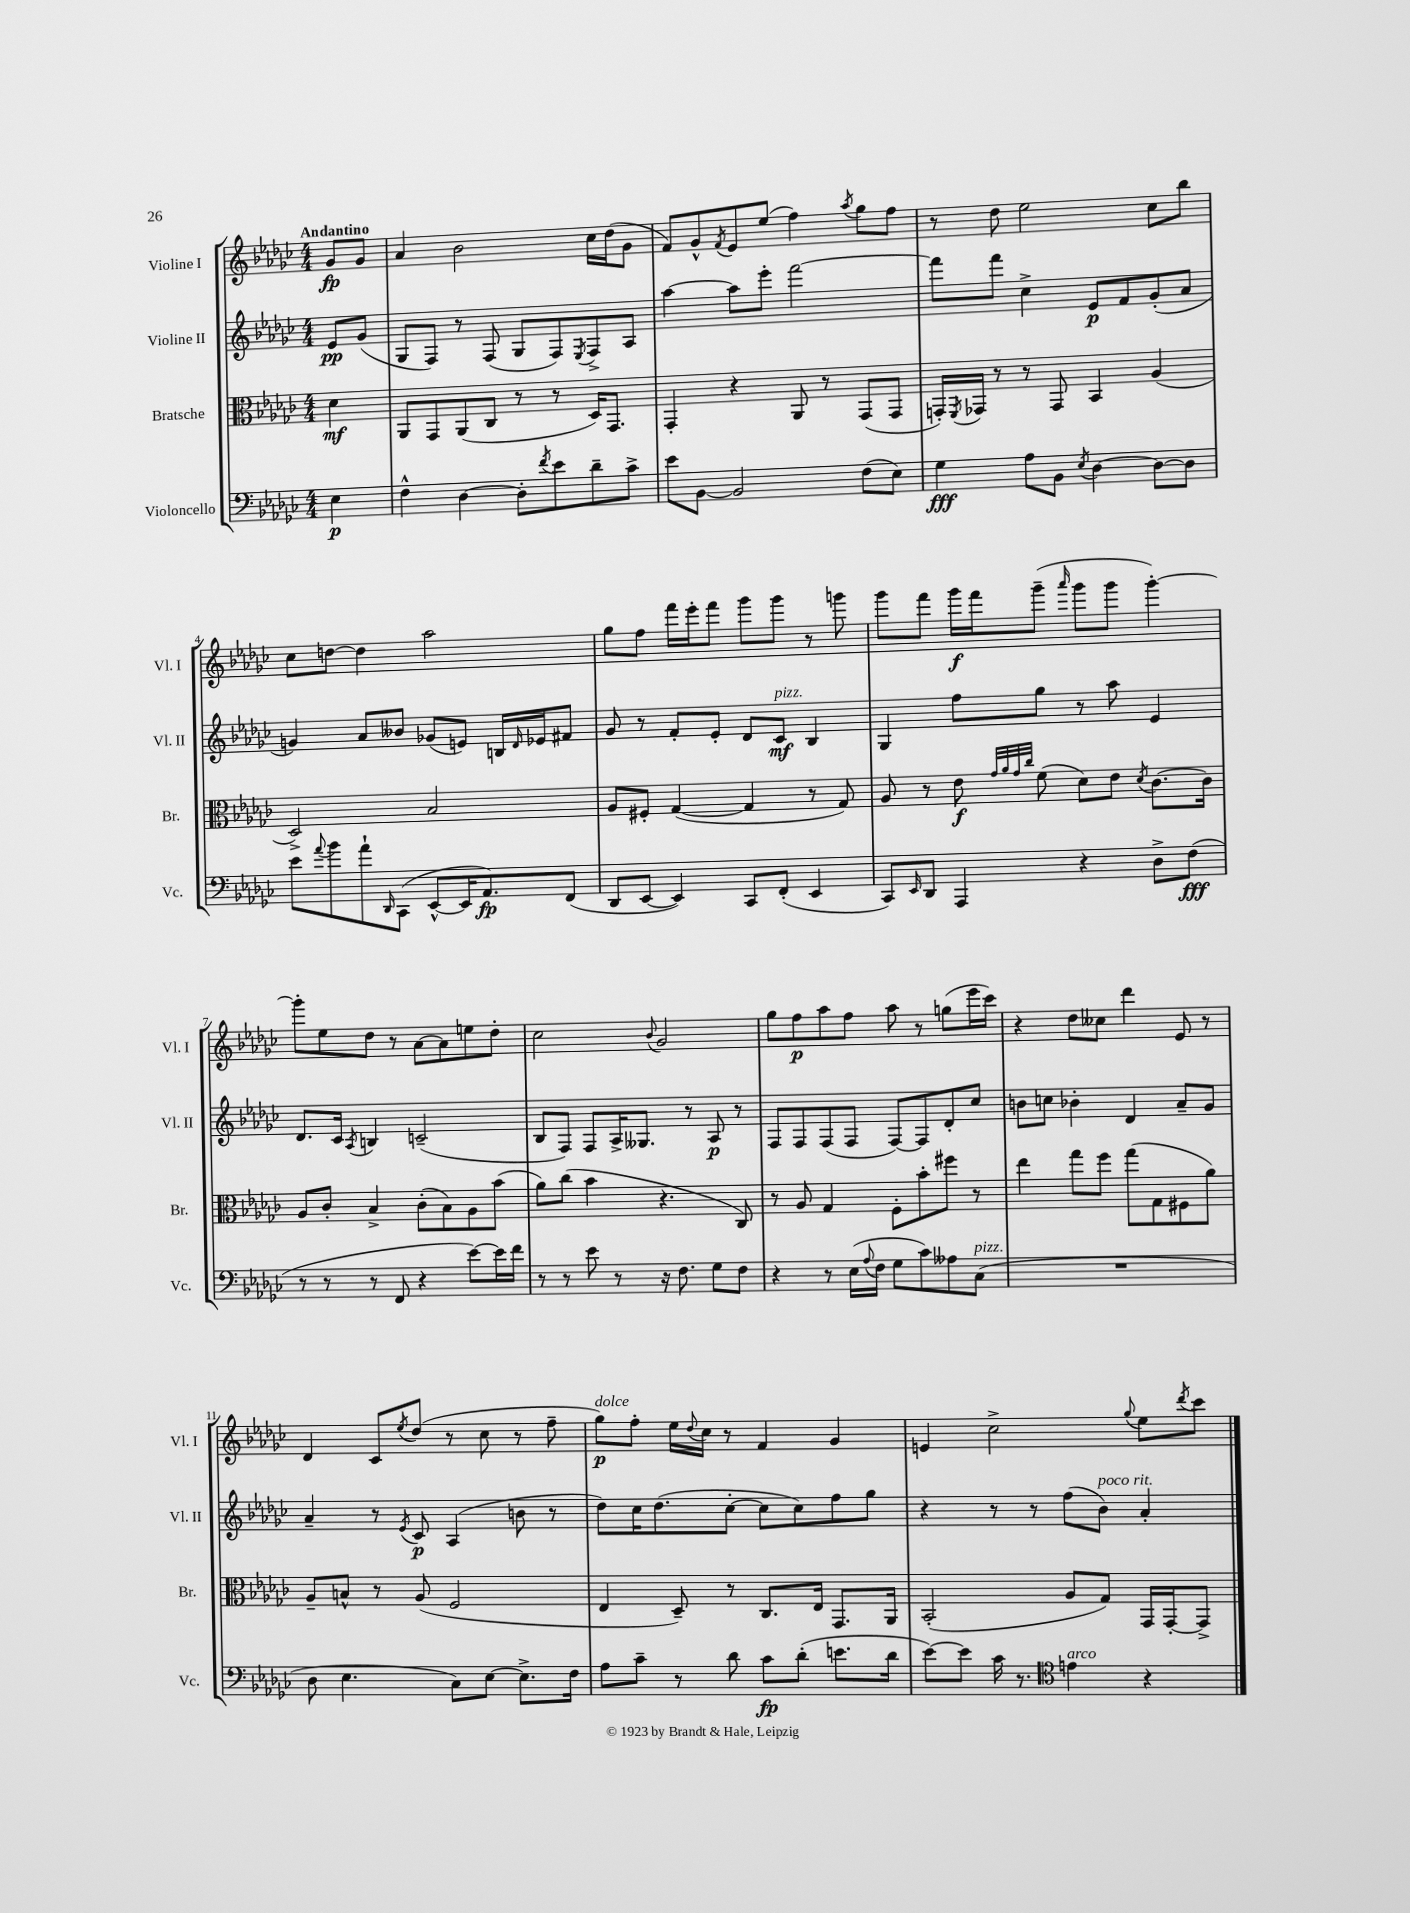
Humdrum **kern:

**kern	**dynam	**kern	**dynam	**kern	**dynam	**kern	**dynam
*part4	*part4	*part3	*part3	*part2	*part2	*part1	*part1
*staff4	*staff4	*staff3	*staff3	*staff2	*staff2	*staff1	*staff1
*I"Violoncello	*	*I"Bratsche	*	*I"Violine II	*	*I"Violine I	*
*I'Vc.	*	*I'Br.	*	*I'Vl. II	*	*I'Vl. I	*
*clefF4	*	*clefC3	*	*clefG2	*	*clefG2	*
*k[b-e-a-d-g-c-]	*	*k[b-e-a-d-g-c-]	*	*k[b-e-a-d-g-c-]	*	*k[b-e-a-d-g-c-]	*
*M4/4	*	*M4/4	*	*M4/4	*	*M4/4	*
=	=	=	=	=	=	=	=
!	!	!	!	!	!	!LO:TX:a:B:t=Andantino	!
4E-\	p	4d-\	mf	8e-/L	pp	8g-/L	fp
.	.	.	.	(8g-/J	.	8g-/J	.
=1	=1	=1	=1	=1	=1	=1	=1
4F^^\	.	8AA-/L	.	8G-/L	.	4a-/	.
.	.	8GG-/	.	8F/J)	.	.	.
[4D-\	.	(8AA-/	.	8r	.	2b-\	.
.	.	8C-/J	.	(8F/	.	.	.
8D-'\L]	.	8r	.	8G-/L	.	.	.
8qf/	.	.	.	.	.	.	.
8e-\	.	8r	.	8F/)	.	.	.
.	.	.	.	8qE-/	.	.	.
8d-~\	.	16D-/KL)	.	8F^/	.	16cc-\LL	.
.	.	8.GG-/J	.	.	.	(16dd-\J	.
8c-^\J	.	.	.	8A-/J	.	8g-\J	.
=2	=2	=2	=2	=2	=2	=2	=2
8e-\L	.	4GG-'/	.	[4aa-\	.	8f/L)	.
[8BB-\J	.	.	.	.	.	8g-^^/	.
.	.	.	.	.	.	8qf/	.
2BB-/]	.	4r	.	8aa-\L]	.	8e-/	.
.	.	.	.	8eee-'\J	.	(8ee-/J	.
.	.	8AA-/	.	[2fff\	.	4ff\)	.
.	.	8r	.	.	.	.	.
.	.	.	.	.	.	8qaa-/	.
(8F\L	.	(8GG-/L	.	.	.	8gg-\L	.
8E-\J)	.	8GG-/J	.	.	.	8ff\J	.
=3	=3	=3	=3	=3	=3	=3	=3
4G-\	fff	16GGn'/LL)	.	8fff\L]	.	8r	.
.	.	8qFF/	.	.	.	.	.
.	.	16GG-X/JJ	.	.	.	.	.
.	.	8r	.	8fff\J	.	8dd-\	.
8A-\L	.	8r	.	4cc-^\	.	2ee-\	.
8BB-\J	.	8GG-/	.	.	.	.	.
8qE-/	.	.	.	.	.	.	.
[4D-\	.	4BB-/	.	8e-/L	p	.	.
.	.	.	.	8f/	.	.	.
8D-\L_	.	(4A-/	.	(8g-'/	.	8cc-\L	.
8D-\J]	.	.	.	8a-/J	.	8bb-\J	.
!!LO:LB:g=z
=4	=4	=4	=4	=4	=4	=4	=4
8e-\L	.	2D-^/)	.	4gn/)	.	8cc-\L	.
8qqa-/	.	.	.	.	.	.	.
8b-\	.	.	.	.	.	[8ddn\J	.
8a-`\	.	.	.	8a-/L	.	4dd\]	.
16qqDD-/	.	.	.	.	.	.	.
(8CC-\J	.	.	.	8b--X/J	.	.	.
[8EE-^^/L	.	2B-/	.	(8g-X/L	.	2aa-\	.
16EE-/K]	.	.	.	8en/J)	.	.	.
8.AA-/)	fp	.	.	.	.	.	.
.	.	.	.	16Bn/LL	.	.	.
.	.	.	.	16qqd-/	.	.	.
.	.	.	.	16e-X/J	.	.	.
(8FF/J	.	.	.	8f#X/J	.	.	.
=5	=5	=5	=5	=5	=5	=5	=5
8DD-/L	.	8A-/L	.	8g-/	.	8gg-\L	.
[8EE-/J	.	8F#X'/J	.	8r	.	8ff\J	.
4EE-/])	.	([4G-/	.	8f'/L	.	16fff\LL	.
.	.	.	.	.	.	16eee-'\J	.
.	.	.	.	8e-'/J	.	8fff\J	.
8CC-/L	.	4G-/]	.	8d-/L	.	8ggg-\L	.
!	!	!	!	!LO:TX:a:i:t=pizz.	!	!	!
(8FF'/J	.	.	.	8c-/J	mf	8ggg-\J	.
4EE-/	.	8r	.	4B-/	.	8r	.
.	.	8G-/)	.	.	.	8gggn\	.
=6	=6	=6	=6	=6	=6	=6	=6
8CC-/L)	.	8A-/	.	4G-/	.	8ggg-\L	.
16qqEE-/	.	.	.	.	.	.	.
8DD-/J	.	8r	.	.	.	8fff\J	.
4AAA-/	.	8e-\	f	8ff\L	.	16ggg-\LL	f
.	.	.	.	.	.	16fff\J	.
.	.	32qqg-/LLL	.	.	.	.	.
.	.	32qqa-/	.	.	.	.	.
.	.	32qqg-/	.	.	.	.	.
.	.	32qqcc-/JJJ	.	.	.	.	.
.	.	(8f\	.	8gg-\J	.	(8ggg-~\J	.
.	.	.	.	.	.	16qqaaa-/	.
4r	.	8d-\L)	.	8r	.	8ggg-\L	.
.	.	8e-\J	.	8aa-\	.	8ggg-\J	.
.	.	8qd-/	.	.	.	.	.
8D-^\L	.	[8.c-\L	.	4e-/	.	[4ggg-'\)	.
(8F\J	fff	.	.	.	.	.	.
.	.	16c-\Jk]	.	.	.	.	.
!!LO:LB:g=z
=7	=7	=7	=7	=7	=7	=7	=7
8r	.	8A-/L	.	8.d-/L	.	8ggg-'\L]	.
8r	.	8c-'/J	.	.	.	8ee-\	.
.	.	.	.	16c-/Jk	.	.	.
.	.	.	.	8qA-/	.	.	.
8r	.	4B-^/	.	4Bn/	.	8dd-\J	.
8FF/	.	.	.	.	.	8r	.
4r	.	(8c-'\L	.	(2cn~/	.	[8a-\L	.
.	.	8B-\)	.	.	.	8a-\]	.
[8e-\L)	.	8A-\	.	.	.	8een\	.
16e-\L]	.	(8b-\J	.	.	.	8dd-'\J	.
16f\JJ	.	.	.	.	.	.	.
=8	=8	=8	=8	=8	=8	=8	=8
8r	.	8a-\L)	.	8B-/L	.	2cc-\	.
8r	.	(8cc-\J	.	8F/J)	.	.	.
8e-\	.	4b-\	.	8F/L	.	.	.
8r	.	.	.	16A-^/K	.	.	.
.	.	.	.	8.G--X/J	.	.	.
.	.	.	.	.	.	8qqb-/	.
16r	.	4.r	.	.	.	2g-/	.
8.F\	.	.	.	.	.	.	.
.	.	.	.	8r	.	.	.
8G-\L	.	.	.	8A-/	p	.	.
8F\J	.	8C-/)	.	8r	.	.	.
=9	=9	=9	=9	=9	=9	=9	=9
4r	.	8r	.	8F/L	.	8gg-\L	.
.	.	8A-/	.	8F/	.	8ff\	p
8r	.	4G-/	.	(8F/	.	8aa-\	.
(16E-\LL	.	.	.	8F/J	.	8ff\J	.
8qqA-/	.	.	.	.	.	.	.
16F\JJ	.	.	.	.	.	.	.
8G-\L	.	8F'\L	.	[8F/L)	.	8aa-\	.
8c-\)	.	8b-'\	.	8F/]	.	8r	.
8A--X\	.	8ff#X\J	.	8d-'/	.	(8ggn\L	.
!LO:TX:a:i:t=pizz.	!	!	!	!	!	!	!
(8C-\J	.	8r	.	8cc-/J	.	16eee-\L	.
.	.	.	.	.	.	16ccc-\JJ)	.
=10	=10	=10	=10	=10	=10	=10	=10
1r	.	4ee-\	.	8bn\L	.	4r	.
.	.	.	.	8ccn\J	.	.	.
.	.	8gg-\L	.	4b-X'\	.	8dd-\L	.
.	.	8ff\J	.	.	.	8cc--X\J	.
.	.	(8gg-\L	.	4d-/	.	4ddd-\	.
.	.	8G-\	.	.	.	.	.
.	.	8F#X\	.	8a-~/L	.	8e-/	.
.	.	8a-\J)	.	8g-/J	.	8r	.
!!LO:LB:g=z
=11	=11	=11	=11	=11	=11	=11	=11
8D-\	.	8A-~/L	.	4a-~/	.	4d-/	.
4.E-\	.	8Bn^^/J	.	.	.	.	.
.	.	8r	.	8r	.	8c-/L	.
.	.	.	.	8qe-/	.	8qee-/	.
.	.	(8A-/	.	8c-/	p	(8dd-/J	.
8C-\L)	.	2F/	.	(4A-/	.	8r	.
[8E-\J	.	.	.	.	.	8cc-\	.
8.E-^\L]	.	.	.	8bn\	.	8r	.
.	.	.	.	8r	.	8ff~\	.
16F\Jk	.	.	.	.	.	.	.
=12	=12	=12	=12	=12	=12	=12	=12
!	!	!	!	!	!	!LO:TX:a:i:t=dolce	!
8A-\L	.	4E-/	.	8dd-\L)	.	8gg-\L)	p
8c-~\J	.	.	.	16cc-\K	.	8ff'\J	.
.	.	.	.	(8.dd-\	.	.	.
8r	.	8D-~/)	.	.	.	16ee-\LL	.
.	.	.	.	.	.	8qqdd-/	.
.	.	.	.	.	.	16cc-\JJ	.
8d-\	.	8r	.	[8cc-'\J	.	8r	.
8c-\L	fp	8.C-/L	.	8cc-\L]	.	4f/	.
(8d-'\J	.	.	.	8cc-\)	.	.	.
.	.	16E-/Jk	.	.	.	.	.
8.en\L	.	8.GG-/L	.	8ff\	.	4g-/	.
.	.	.	.	8gg-\J	.	.	.
16d-\Jk	.	16AA-/Jk	.	.	.	.	.
=13	=13	=13	=13	=13	=13	=13	=13
[8e-\L)	.	(2BB-'/	.	4r	.	4en/	.
8e-\J]	.	.	.	.	.	.	.
16c-\	.	.	.	8r	.	2cc-^\	.
8.r	.	.	.	.	.	.	.
.	.	.	.	8r	.	.	.
*clefC4	*	*	*	*	*	*	*
!LO:TX:a:i:t=arco	!	!	!	!	!	!	!
4en\	.	8A-/L	.	(8ff\L	.	.	.
!	!	!	!	!LO:TX:a:i:t=poco rit.	!	!	!
.	.	8G-/J)	.	8b-\J)	.	.	.
.	.	.	.	.	.	8qqgg-/	.
4r	.	16GG-/LL	.	4a-'/	.	8ee-\L	.
.	.	[16GG-'/J	.	.	.	.	.
.	.	.	.	.	.	8qddd-/	.
.	.	8GG-^/J]	.	.	.	8ccc-\J	.
==	==	==	==	==	==	==	==
*-	*-	*-	*-	*-	*-	*-	*-
